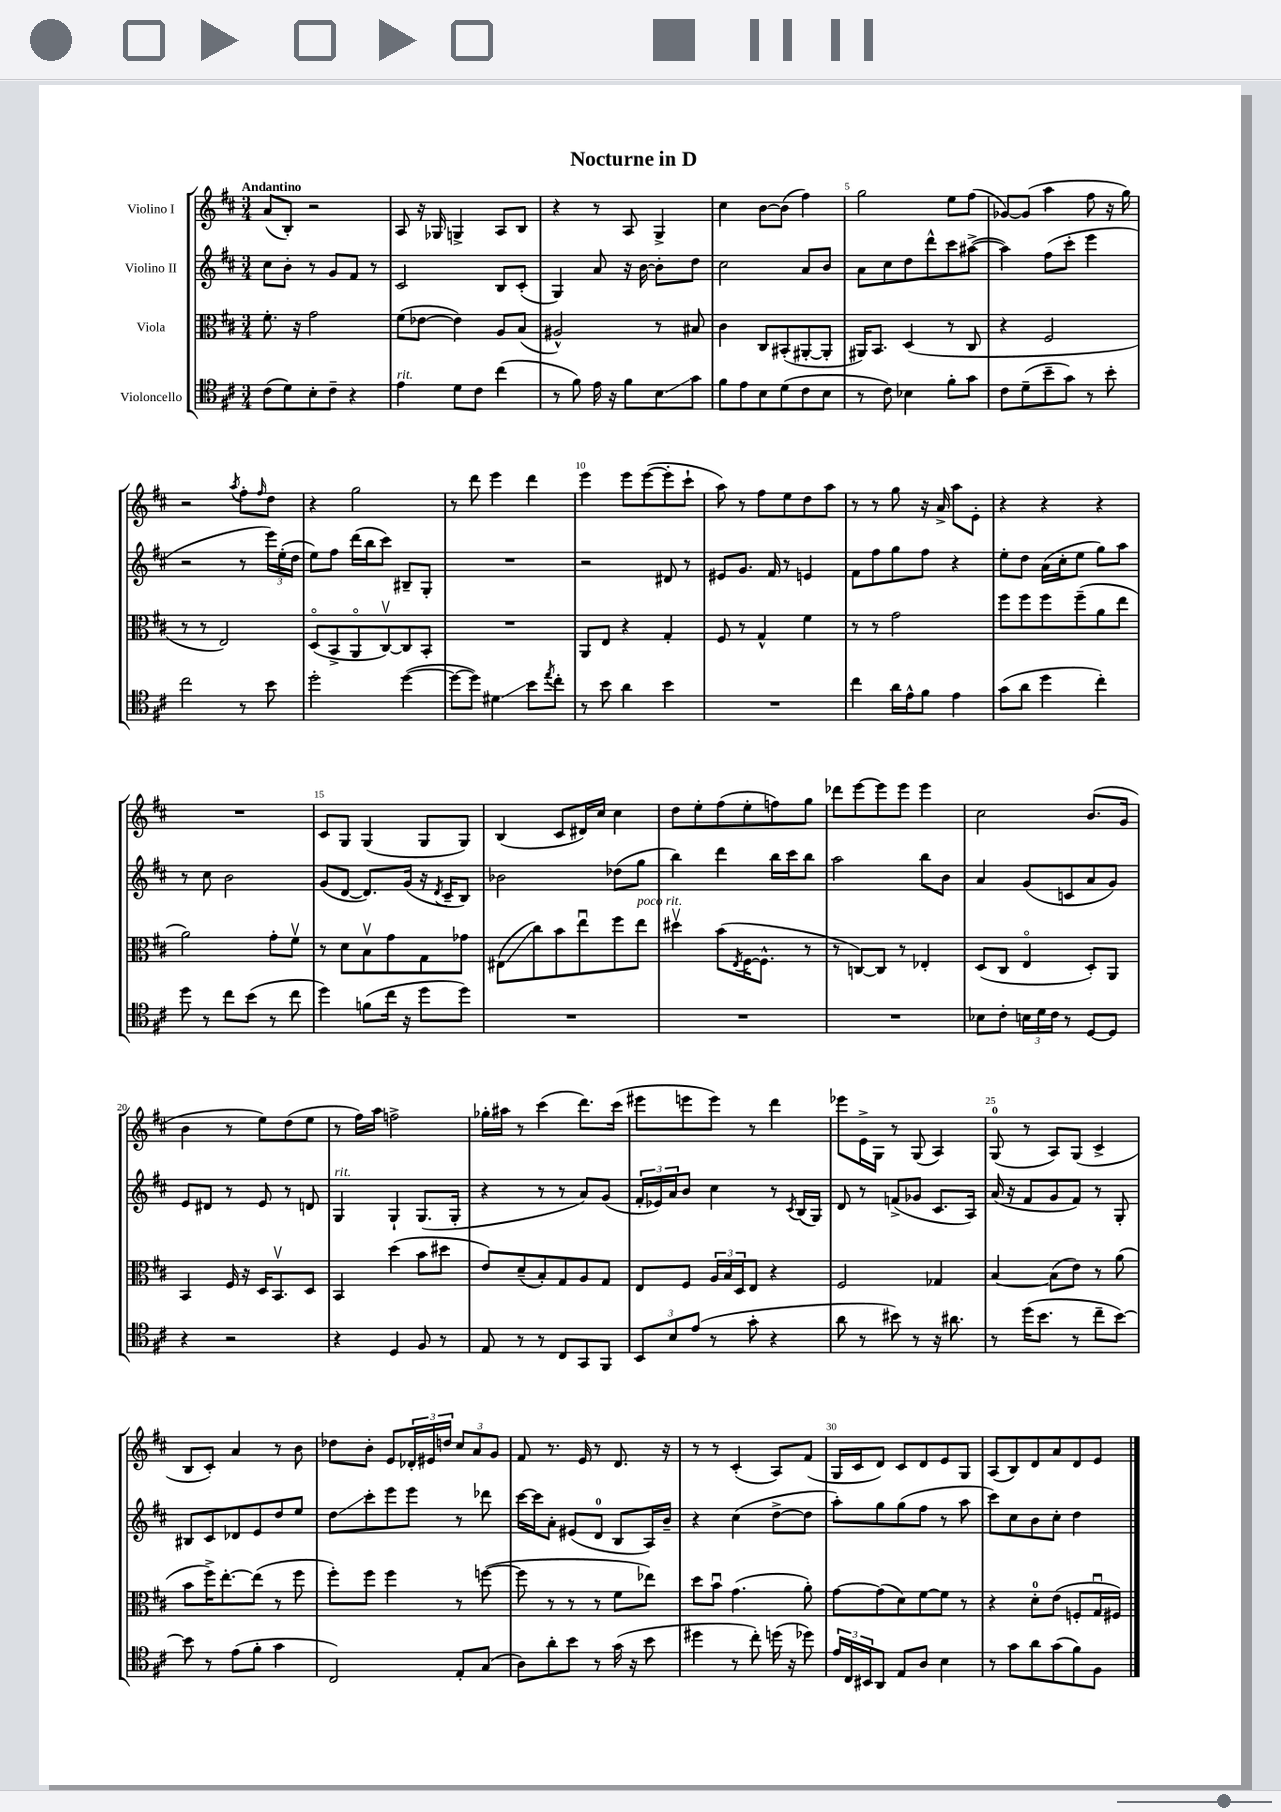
\header { title = "Nocturne in D" }
<<
\new StaffGroup <<
\new Staff = "s0" \with { instrumentName = "Violino I" } {
    \clef treble \key d \major \numericTimeSignature \time 3/4 \tempo "Andantino"
    a'8( b8-.) r2 |
    a8 r16 ges16 g4-> a8 b8 |
    r4 r8 a8 g4-> |
    cis''4 b'8~ b'8( fis''4) |
    g''2 e''8 fis''8( |
    ges'8~) ges'8( a''4 fis''8 r16 g''16) |
    r2 \acciaccatura { a''8 } fis''8-. \grace { fis''16 } d''8 |
    r4 g''2 |
    r8 d'''8 e'''4 d'''4 |
    e'''4 e'''8 e'''8~( e'''8-. cis'''8-! |
    a''8) r8 fis''8 e''8 d''8 a''8 |
    r8 r8 g''8 r16 a'16-> a''8 e'8-. |
    r4 r4 r4 |
    R2. |
    cis'8 g8 g4( g8 g8) |
    b4( cis'8 dis'16) cis''16 cis''4 |
    d''8 e''8-. fis''8( e''8-. f''8) g''8 |
    des'''8 e'''8~ e'''8 e'''8 e'''4 |
    cis''2 b'8.( g'16 |
    b'4 r8 e''8) d''8( e''8 |
    r8 fis''16) a''16 f''2-> |
    ges''16-. ais''16 r8 cis'''4( d'''8.) cis'''16( |
    eis'''8 e'''8 e'''8) r8 d'''4 |
    ees'''8 e'16-> g16 r8 g8( a4) |
    g8-0( r8 a8) g8( cis'4-> |
    b8 cis'8-.) a'4 r8 b'8 |
    des''8 b'8-. e'8 \tuplet 3/2 { des'16-. eis'16 d''16 } \tuplet 3/2 { cis''8 a'8 g'8 } |
    fis'8 r8. e'16 r8 d'8. r16 |
    r8 r8 cis'4-.( a8) fis'8( |
    g16 cis'16 d'8) cis'8 d'8 e'8 g8 |
    a8( b8) d'8 a'8 d'8 e'8 \bar "|." |
}
\new Staff = "s1" \with { instrumentName = "Violino II" } {
    \clef treble \key d \major \numericTimeSignature \time 3/4
    cis''8 b'8-. r8 g'8 fis'8 r8 |
    cis'2 b8 cis'8-.( |
    g4) a'8 r16 b'16~ b'8-. d''8 |
    cis''2 a'8 b'8 |
    a'8 cis''8 d''8 d'''8-^ cis'''8 ais''8~->( |
    ais''4) fis''8( cis'''8-. e'''4 |
    r2 r8 \tuplet 3/2 { e'''16) e''16-.( d''16 } |
    e''8) fis''8 d'''16( b''16 cis'''8) bis8-- g8-. |
    R2. |
    r2 dis'8 r8 |
    eis'8 g'8. fis'16 r8 e'4 |
    fis'8 fis''8 g''8 fis''8 r4 |
    e''8-. d''8 a'16( cis''16-. e''8 g''8) a''8 |
    r8 cis''8 b'2 |
    g'8( d'8~ d'8.) g'16( r16 \acciaccatura { d'8 } cis'16-- b8) |
    bes'2 des''8( g''8 |
    b''4) d'''4 b''16 cis'''16 b''8 |
    a''2 b''8 b'8 |
    a'4 g'8( c'8 a'8 g'8) |
    e'8 dis'8 r8 e'8 r8 d'8 |
    g4^\markup { \italic "rit." } g4-! g8.( g16-. |
    r4 r8 r8 a'8) g'8( |
    \tuplet 3/2 { fis'16-. ees'16) a'16 } b'8 cis''4 r8 \acciaccatura { cis'8 } b16( g16) |
    d'8 r8 f'8->( ges'8 cis'8. a16) |
    a'16( r16 fis'8 g'8 fis'8) r8 g8-. |
    bis8 cis'8 des'8 e'8 d''8 e''8 |
    d''8\glissando cis'''8-. e'''8 e'''8 r8 des'''8 |
    cis'''16~ cis'''16 a'8-. eis'8( d'8-0 b8 a16) b'16-- |
    r4 cis''4( d''8~-> d''8 |
    a''8-.) g''8 g''8( fis''8 r8 a''8 |
    cis'''8) cis''8 b'8 cis''8-. d''4 \bar "|." |
}
\new Staff = "s2" \with { instrumentName = "Viola" } {
    \clef alto \key d \major \numericTimeSignature \time 3/4
    fis'8.-. r16 g'2 |
    fis'8( ees'8~ ees'4) a8 b8( |
    ais2-^) r8 bis8 |
    cis'4 cis8 bis,8-.( ais,8~-. ais,8-. |
    ais,16) b,8. d4( r8 cis8 |
    r4 fis2 |
    r8 r8 e2) |
    d8\flageolet( b,8-> a,8\flageolet cis8~\upbow) cis8 b,8-. |
    R2. |
    a,8 e8 r4 g4-. |
    fis8 r8 g4-^ fis'4 |
    r8 r8 g'2 |
    fis''8 fis''8 fis''8 fis''8--( a'8 e''8 |
    a'2) g'8-. fis'8\upbow |
    r8 d'8 b8\upbow g'8 g8 ges'8 |
    eis8\glissando( cis''8) b'8 e''8\downbow fis''8 e''8^\markup { \italic "poco rit." } |
    dis''4\upbow b'8( \acciaccatura { e8 } fis16~ fis8.-^ r8 |
    r8 c8~) c8 r8 ees4-. |
    d8( cis8 e4\flageolet d8-.) a,8 |
    b,4 fis16 r16 d16 b,8.\upbow d8 |
    b,4 d''4( b'8 dis''8 |
    e'8) d'8--( b8-.) g8 a8 g8 |
    e8 fis8 \tuplet 3/2 { a16 b16 d16 } e8 r4 |
    fis2 ges4 |
    b4~ b8( e'8) r8 a'8( |
    b'8 fis''16->) e''8.~-. e''8( r8 fis''8 |
    fis''8-.) fis''8 fis''4 r8 f''8~( |
    f''8 r8 r8 r8 fis'8 ees''8) |
    d''8 b'8\downbow g'4.( a'8-.) |
    g'8~ g'8( d'8) fis'8~ fis'8 r8 |
    r4 d'8-0-. e'8( f8-. g16\downbow fis16) \bar "|." |
}
\new Staff = "s3" \with { instrumentName = "Violoncello" } {
    \clef tenor \key d \major \numericTimeSignature \time 3/4
    cis'8( d'8) b8-. cis'8-- r4 |
    e'4^\markup { \italic "rit." } d'8 cis'8 cis''4( |
    r8 fis'8) e'16 r16 fis'8 b8\glissando g'8 |
    fis'8 e'8 b8 d'8( cis'8 b8 |
    r8 cis'8) bes4 fis'8-. g'8 |
    cis'8 d'8--( b'8-- g'8) r8 b'8-. |
    cis''2 r8 b'8 |
    d''2-. d''4~( |
    d''8~ d''8) dis'4\glissando b'8 \acciaccatura { e''8 } cis''8-. |
    r8 b'8 a'4 b'4 |
    R2. |
    cis''4 a'16 e'16-^ fis'8 e'4 |
    g'8( a'8 d''4 cis''4-.) |
    d''8 r8 cis''8 b'8( r8 cis''8 |
    d''4) f'8( cis''16 r16 d''8 d''8) |
    R2. |
    R2. |
    R2. |
    bes8 cis'8-. \tuplet 3/2 { b16 d'16 cis'16 } r8 d8~ d8 |
    r4 r2 |
    r4 d4 fis8 r8 |
    e8 r8 r8 cis8 g,8 fis,8 |
    \tuplet 3/2 { b,8 b8 e'8( } r8 g'8-. r4 |
    a'8 r8 bis'8) r8 r16 ais'8. |
    r8 d''16( b'8. r8 cis''8-- b'8~) |
    b'8 r8 e'8( fis'8-. g'4 |
    cis2) e8-. g8( |
    a8) a'8-. b'8 r8 g'16( r16 b'8 |
    dis''4 r8 cis''8-.) d''16( r16 des''8) |
    \tuplet 3/2 { e'16 cis16 bis,16 } a,8 e8 a8 b4 |
    r8 g'8 a'8 g'8( fis'8) fis8 \bar "|." |
}
>>
>>
\layout { \context { \Score \override BarNumber.break-visibility = ##(#f #t #t) barNumberVisibility = #(every-nth-bar-number-visible 5) } }
